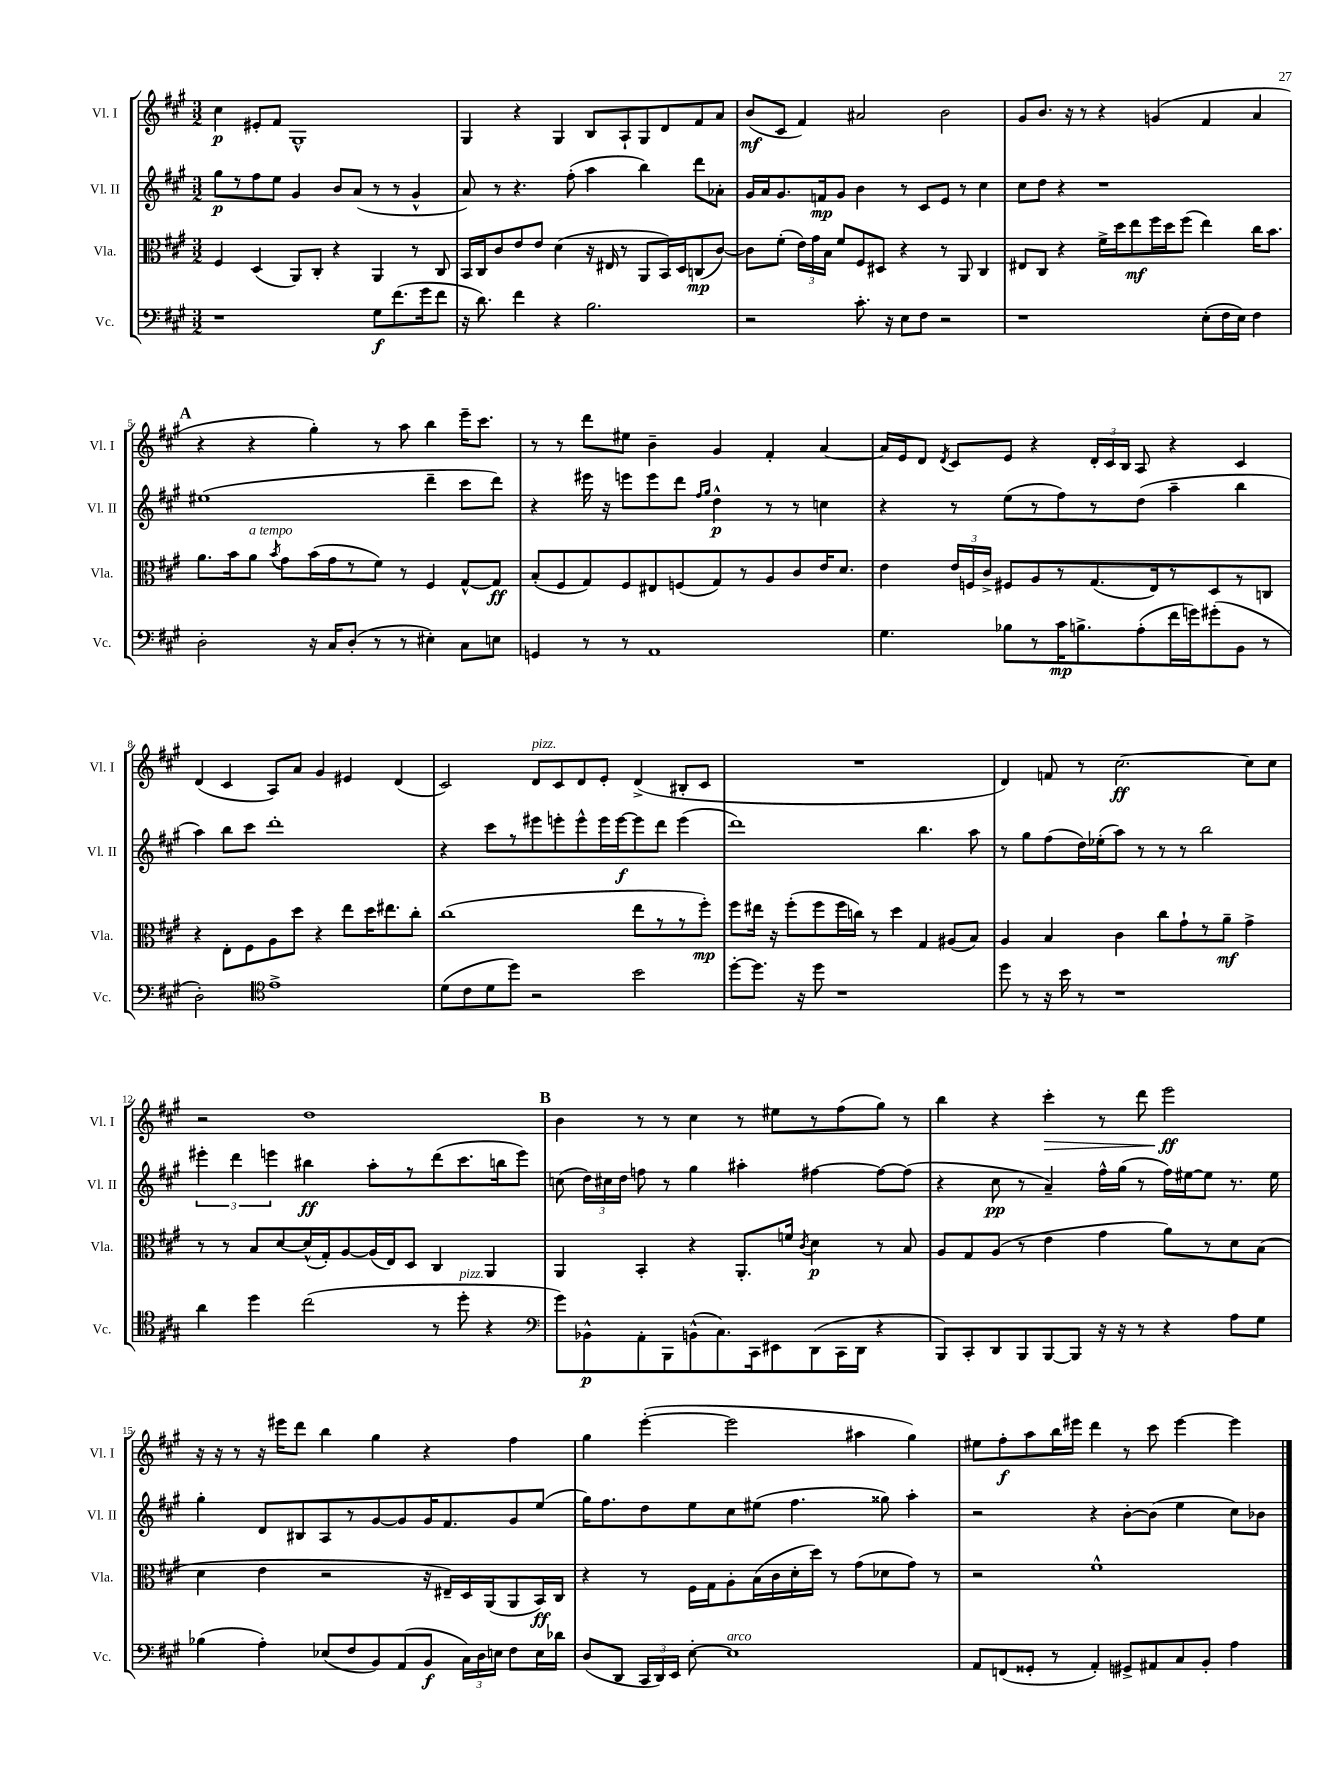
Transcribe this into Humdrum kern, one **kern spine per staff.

**kern	**kern	**kern	**kern
*staff4	*staff3	*staff2	*staff1
*clefF4	*clefC3	*clefG2	*clefG2
*k[f#c#g#]	*k[f#c#g#]	*k[f#c#g#]	*k[f#c#g#]
*M3/2	*M3/2	*M3/2	*M3/2
1r	4F#	8gg#	4cc#
.	.	8r	.
.	(4D	8ff#	8e#'
.	.	8ee	8f#
.	8AA)	4g#	1G#^^
.	8C#'	.	.
.	4r	8b	.
.	.	(8a	.
8G#	4AA	8r	.
(8.f#	.	8r	.
.	8r	4g#^^	.
16g#	.	.	.
8f#	8C#	.	.
=	=	=	=
16r	16BB	8a)	4G#
8.d)	16C#	.	.
.	8c#	8r	.
4f#	8e	4.r	4r
.	8e	.	.
4r	(4d	.	4G#
.	.	(8ff#'	.
2.B	16r	4aa	8B
.	16E#	.	.
.	8r	.	8A`
.	8AA	4bb)	8G#
.	16BB)	.	8d
.	16D	.	.
.	(8C	8ddd	8f#
.	[8c#)	8a-'	8a
=	=	=	=
2r	8c#]	16g#	(8b
.	.	16a	.
.	(8f#'	8.g#	8c#
.	24e)	.	4f#)
.	24g#	.	.
.	.	16f	.
.	24B	.	.
.	8f#	8g#	.
8.c#'	8F#	4b	2a#
.	8D#	.	.
16r	.	.	.
8E	4r	8r	.
8F#	.	8c#	.
2r	8r	8e	2b
.	8AA	8r	.
.	4C#	4cc#	.
=	=	=	=
1r	8E#	8cc#	8g#
.	8C#	8dd	8.b
.	4r	4r	.
.	.	.	16r
.	.	.	8r
.	16f#^	1r	4r
.	16dd	.	.
.	8ee	.	.
.	16ff#	.	(4g
.	16dd	.	.
.	(8ff#	.	.
(8E'	4ee)	.	4f#
16F#	.	.	.
16E)	.	.	.
4F#	16cc#	.	4a
.	8.b	.	.
=	=	=	=
2D'	8.a	(1ee#	4r
.	16b	.	.
.	8a	.	4r
.	8qb	.	.
.	8g#	.	.
16r	(16b	.	4gg#')
16C#	16g#	.	.
(8D'	8r	.	.
8r	8f#)	.	8r
8r	8r	.	8aa
4E#')	4F#	4ddd~	4bb
8C#	[8G#^^	8ccc#	16eee~
.	.	.	8.ccc#
8E	8G#]	8ddd)	.
=	=	=	=
4GG	(8B'	4r	8r
.	8F#	.	8r
8r	8G#)	16eee#	8ddd
.	.	16r	.
8r	8F#	8eee	8ee#
1AA	8E#	8eee	4b~
.	(8F	8ddd	.
.	.	16qqff#	.
.	.	16qqgg#	.
.	8G#)	4dd^^	4g#
.	8r	.	.
.	8A	8r	4f#'
.	8c#	8r	.
.	16e	4cc	[4a
.	8.d	.	.
=	=	=	=
4.G#	4e	4r	16a]
.	.	.	16e
.	.	.	8d
.	.	.	8qd
.	24e	8r	8c#
.	24F	.	.
.	24c#^	.	.
8B-	8F#	(8ee	8e
8r	8A	8r	4r
16c#	8r	8ff#)	.
8.B^	.	.	.
.	(8.G#	8r	24d'
.	.	.	24c#
.	.	.	24B
(8A'	.	(8dd	8A
.	16E)	.	.
16f#	8r	4aa~	4r
16g)	.	.	.
(8g#'	8D	.	.
8BB	8r	4bb	4c#
8r	8C	.	.
=	=	=	=
2D')	4r	4aa)	(4d
.	8E'	8bb	4c#
.	8F#	8ccc#	.
*clefC4	*	*	*
1e^	8A	1ddd'	8A)
.	8dd	.	8a
.	4r	.	4g#
.	8ee	.	4e#
.	16dd	.	.
.	8.ee#	.	.
.	.	.	(4d
.	8cc#'	.	.
=	=	=	=
(8d	(1cc#	4r	2c#)
8c#	.	.	.
8d	.	8ccc#	.
8dd)	.	8r	.
2r	.	8eee#	8d
.	.	8eee'	8c#
.	.	8eee^^	8d
.	.	16eee	8e'
.	.	[16eee	.
2b	8ee	8eee]	(4d^
.	8r	8ddd	.
.	8r	(4eee	8B#'
.	8ff#')	.	8c#
=	=	=	=
[8dd'	8ff#	1ddd)	1.r
8.dd]	16ee#	.	.
.	16r	.	.
.	(8ff#'	.	.
16r	.	.	.
8dd	8ff#	.	.
1r	16ff#	.	.
.	16cc)	.	.
.	8r	.	.
.	4dd	.	.
.	4G#	4.bb	.
.	(8A#	.	.
.	8B)	8aa	.
=	=	=	=
8dd	4A	8r	4d)
8r	.	8gg#	.
16r	4B	(8ff#	8f
16b	.	.	.
8r	.	16dd)	8r
.	.	(16ee-'	.
1r	4c#	8aa)	[2.cc#
.	.	8r	.
.	8cc#	8r	.
.	8g#`	8r	.
.	8r	2bb	.
.	8a~	.	.
.	4g#^	.	8cc#]
.	.	.	8cc#
=	=	=	=
4a	8r	6eee#'	2r
.	8r	.	.
.	.	6ddd	.
4dd	8B	.	.
.	.	6eee	.
.	[8d	.	.
(2cc#	(16d^^]	4bb#	1dd
.	16G#')	.	.
.	[8A	.	.
.	(16A]	8aa'	.
.	16E)	.	.
.	8D	8r	.
8r	4C#	(8ddd	.
8dd'	.	8.ccc#	.
4r	4AA	.	.
.	.	16bb	.
.	.	8eee)	.
=	=	=	=
*clefF4	*	*	*
8g#)	4AA	(8cc	4b
8BB-^^	.	24dd)	.
.	.	24cc#	.
.	.	24dd	.
8AA'	4BB'	8ff	8r
8BBB	.	8r	8r
(8BB^^	4r	4gg#	4cc#
8.C#)	.	.	.
.	8.AA'	4aa#'	8r
16CC#	.	.	.
8EE#	.	.	8ee#
.	16f	.	.
.	8qc#	.	.
(8DD	4d	[4ff#	8r
16CC#	.	.	(8ff#
16DD	.	.	.
4r	8r	8ff#_	8gg#)
.	8B	(8ff#]	8r
=	=	=	=
8BBB)	8A	4r	4bb
8CC#'	8G#	.	.
8DD	(8A	8cc#	4r
8BBB	8r	8r	.
[8BBB	4e	4a~)	4ccc#'
8BBB]	.	.	.
16r	4g#	16ff#^^	8r
16r	.	(16gg#	.
8r	.	8r	8ddd
4r	8a)	16ff#)	2eee
.	.	[16ee#	.
.	8r	8ee#]	.
8A	8d	8.r	.
8G#	(8B	.	.
.	.	16ee#	.
=	=	=	=
(4B-	4d	4gg#'	16r
.	.	.	16r
.	.	.	8r
4A')	4e	8d	16r
.	.	.	16eee#
.	.	8B#	8ddd
(8E-	2r	8A	4bb
8F#	.	8r	.
8BB)	.	[8g#	4gg#
(8AA	.	8g#]	.
8BB	16r	16g#	4r
.	16E#~)	8.f#	.
24C#)	16D	.	.
24D	.	.	.
.	(16AA	.	.
24E	.	.	.
8F#	8AA	8g#	4ff#
16E	16BB)	(8ee	.
16d-	16C#	.	.
=	=	=	=
(8D	4r	16gg#)	4gg#
.	.	8.ff#	.
8DD	.	.	.
24CC#	8r	8dd	([4eee'
24DD)	.	.	.
24EE	.	.	.
[8E'	16F#	8ee	.
.	16G#	.	.
1E]	8A'	8cc#	2eee]
.	(16B	(8ee#	.
.	16c#	.	.
.	16d'	4.ff#	.
.	16dd)	.	.
.	8r	.	.
.	(8g#	.	4aa#
.	8d-	8gg##)	.
.	8g#)	4aa'	4gg#)
.	8r	.	.
=	=	=	=
8AA	2r	2r	8ee#
(8FF	.	.	8ff#'
8GG##'	.	.	8aa
8r	.	.	16bb
.	.	.	16eee#
4AA')	1f#^^	4r	4ddd
8GG#^	.	[8b'	8r
8AA#	.	(8b]	8ccc#
8C#	.	4ee	[4eee#
8BB'	.	.	.
4A	.	8cc#)	4eee#]
.	.	8b-	.
==	==	==	==
*-	*-	*-	*-
